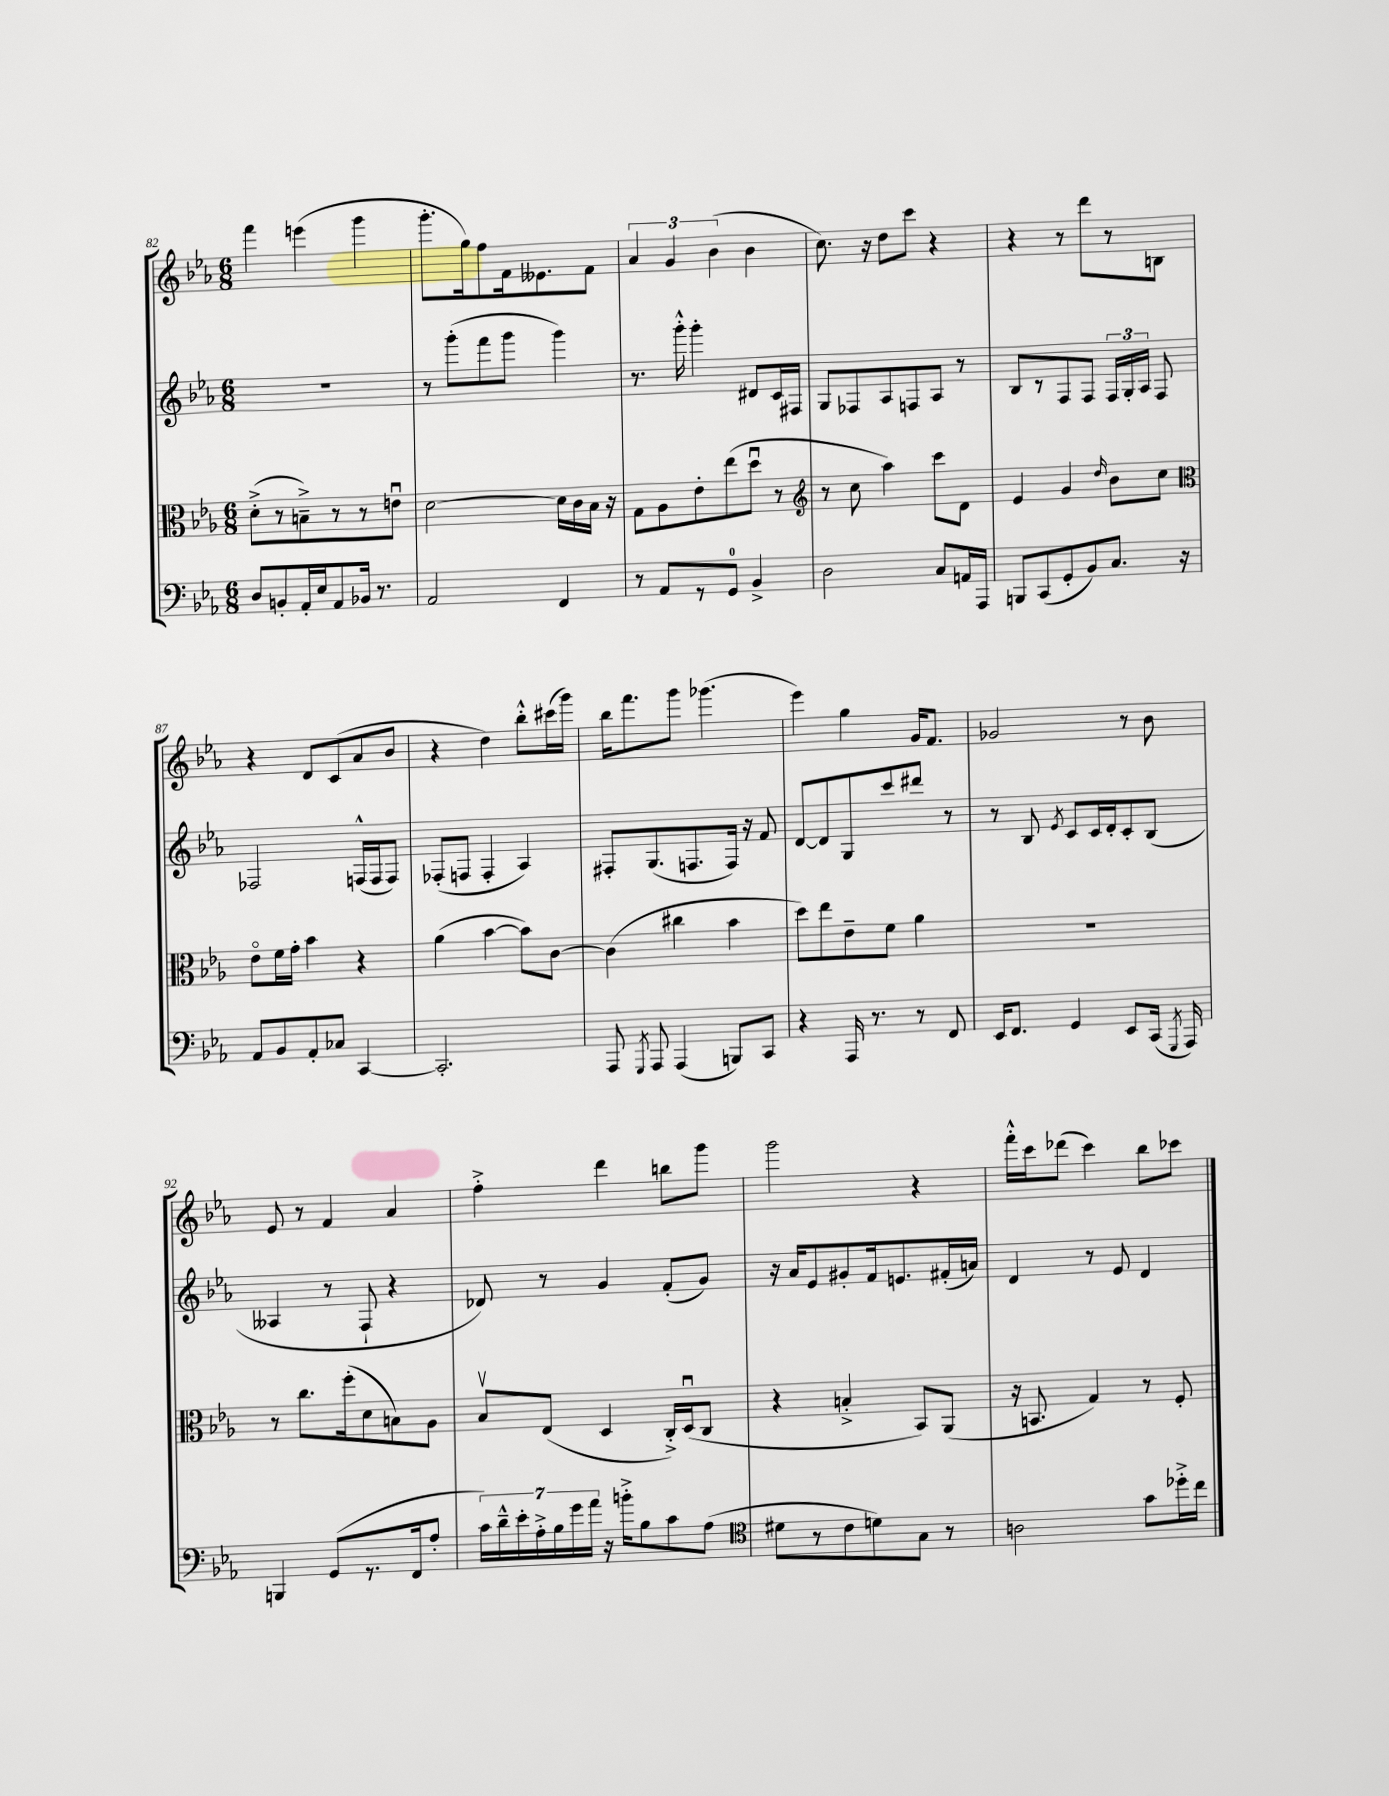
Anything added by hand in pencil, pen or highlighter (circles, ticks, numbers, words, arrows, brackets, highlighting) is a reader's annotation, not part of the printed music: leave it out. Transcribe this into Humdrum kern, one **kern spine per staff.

**kern	**kern	**kern	**kern
*staff4	*staff3	*staff2	*staff1
*clefF4	*clefC3	*clefG2	*clefG2
*k[b-e-a-]	*k[b-e-a-]	*k[b-e-a-]	*k[b-e-a-]
*M6/8	*M6/8	*M6/8	*M6/8
8D/L	(8d'^\L	2.r	4fff\
8BB'/	8r	.	.
16AA-'/L	8B~^\)	.	(4eee\
16E-/J	.	.	.
8AA-/	8r	.	.
16BB-/Jk	8r	.	4ggg\
8.r	.	.	.
.	8eu\J	.	.
=	=	=	=
2AA-/	[2d\	8r	8.ggg'\L
.	.	(8ggg'\L	.
.	.	.	16gg\k)
.	.	8fff\	8ff\
.	.	8ggg\J	16f\k
.	.	.	8.e--\
4FF/	16d\]LL	4ggg\)	.
.	16c\	.	.
.	16B-\JJ	.	8f\J
.	16r	.	.
=	=	=	=
8r	8G\L	8.r	6a-/
8AA-/L	8A-\	.	.
.	.	.	6g/
.	.	16ggg'^^\	.
8r	8e-'\	4ggg'\	.
.	.	.	(6b-\
8GG/J	(8ee-\	.	.
4BB-^/	8ddu\J	8d#/L	4b-\
.	8r	16c/L	.
.	.	16F#/JJ	.
=	=	=	=
*	*clefG2	*	*
2D\	8r	8G/L	8.cc\)
.	8cc\	8F-/	.
.	.	.	16r
.	4aa-\)	8A-/	8dd\L
.	.	8F/	8ccc\J
8C/L	8ccc\L	8A-/J	4r
16AA/L	8d\J	8r	.
16AAA-/JJ	.	.	.
=	=	=	=
8BBB/L	4e-/	8B-/L	4r
(8CC/	.	8r	.
8GG'/	4g/	8F/	8r
8BB-/)	.	8F/J	8ddd\L
.	16qqdd/	.	.
8.C/J	8b-\L	24F/LL	8r
.	.	24G'/	.
.	.	24A-/JJ	.
.	8cc\J	8F/	8B\J
16r	.	.	.
=	=	=	=
*	*clefC3	*	*
8AA-/L	8e-o\L	2F-/	4r
8BB-/	16f\L	.	.
.	16g'\JJ	.	.
8AA-'/	4b-\	.	8d/L
8C-/J	.	.	(8c/
[4CC/	4r	(16F^^/LL	8a-/
.	.	16F/J	.
.	.	8F/J)	8b-/J
=	=	=	=
2.CC'/]	(4a-\	(8F-'/L	4r
.	.	8F/J	.
.	[4b-\	4F'/	4dd\)
.	8b-\]L)	4A-/)	8bb-'^^\L
.	[8c\J	.	(16ccc#\L
.	.	.	16ggg\JJ)
=	=	=	=
8AAA-/	(4c\]	8F#'/L	16bb-\LK
.	.	.	8.fff\
8qGGG/	.	.	.
8AAA-/	.	(8.G/	.
(4AAA-/	4cc#\	.	8ggg\J
.	.	8.F/	.
.	.	.	(4.ggg-\
8BBB/L)	4b-\	16F/Jk)	.
.	.	16r	.
8CC/J	.	8f/	.
=	=	=	=
4r	8dd\L)	[8d/L	4eee-\)
.	8ee-\	8d/]	.
16AAA-/	8e-~\	8G/	4gg\
8.r	.	.	.
.	8f\J	8ccc/	.
8r	4a-\	8ddd#/J	16g/LK
.	.	.	8.f/J
8FF/	.	8r	.
=	=	=	=
16EE-/LK	2.r	8r	2g-/
8.FF/J	.	.	.
.	.	8B-/	.
.	.	8qe-/	.
4GG/	.	8c/L	.
.	.	16c/L	.
.	.	16d'/J	.
8EE-/L	.	8c'/	8r
(16CC/Jk	.	(8B-/J	8b-\
8qGGG/	.	.	.
16AAA-/)	.	.	.
=	=	=	=
4BBB/	8r	4A--/	8e-/
.	8.cc\L	.	8r
(8GG/L	.	8r	4f/
.	(16ff'\k	.	.
8.r	8d\	8F`/	.
.	8B\)	4r	4a-/
16FF/k	.	.	.
8A-'/J	8A-\J	.	.
=	=	=	=
28c\LL)	8B-v/L	8d-/)	4ff'^\
28d~^^\	.	.	.
28e-'\	.	.	.
28A-'^\	.	.	.
.	(8E-/J	8r	.
28B-\	.	.	.
28g\	.	.	.
28a-\JJ	.	.	.
16r	4D/	4g/	4ddd\
16b'^\LK	.	.	.
8B-\	.	.	.
8c\	16C'^/LL)	(8f'/L	8bb\L
.	(16Du/J	.	.
(8A-\J	8C/J	8g/J)	8ggg\J
=	=	=	=
*clefC4	*	*	*
8d#\L	4r	16r	2ggg\
.	.	16a-/LK	.
8r	.	8e-/	.
8c\	4B'^/	8g#'/	.
8d\)	.	16f/k	.
.	.	8.e/	.
8G\J	8BB-/L)	.	4r
8r	(8AA-/J	(16f#'/L	.
.	.	16a/JJ)	.
=	=	=	=
2A\	16r	4d/	16fff'^^\LL
.	8.BB/	.	16ccc\J
.	.	.	(8ddd-\J
.	4G/)	8r	4ccc\)
.	.	8e-/	.
8g\L	8r	4d/	8bb-\L
16dd-'^\L	8F'/	.	8ccc-\J
16cc\JJ	.	.	.
==	==	==	==
*-	*-	*-	*-
